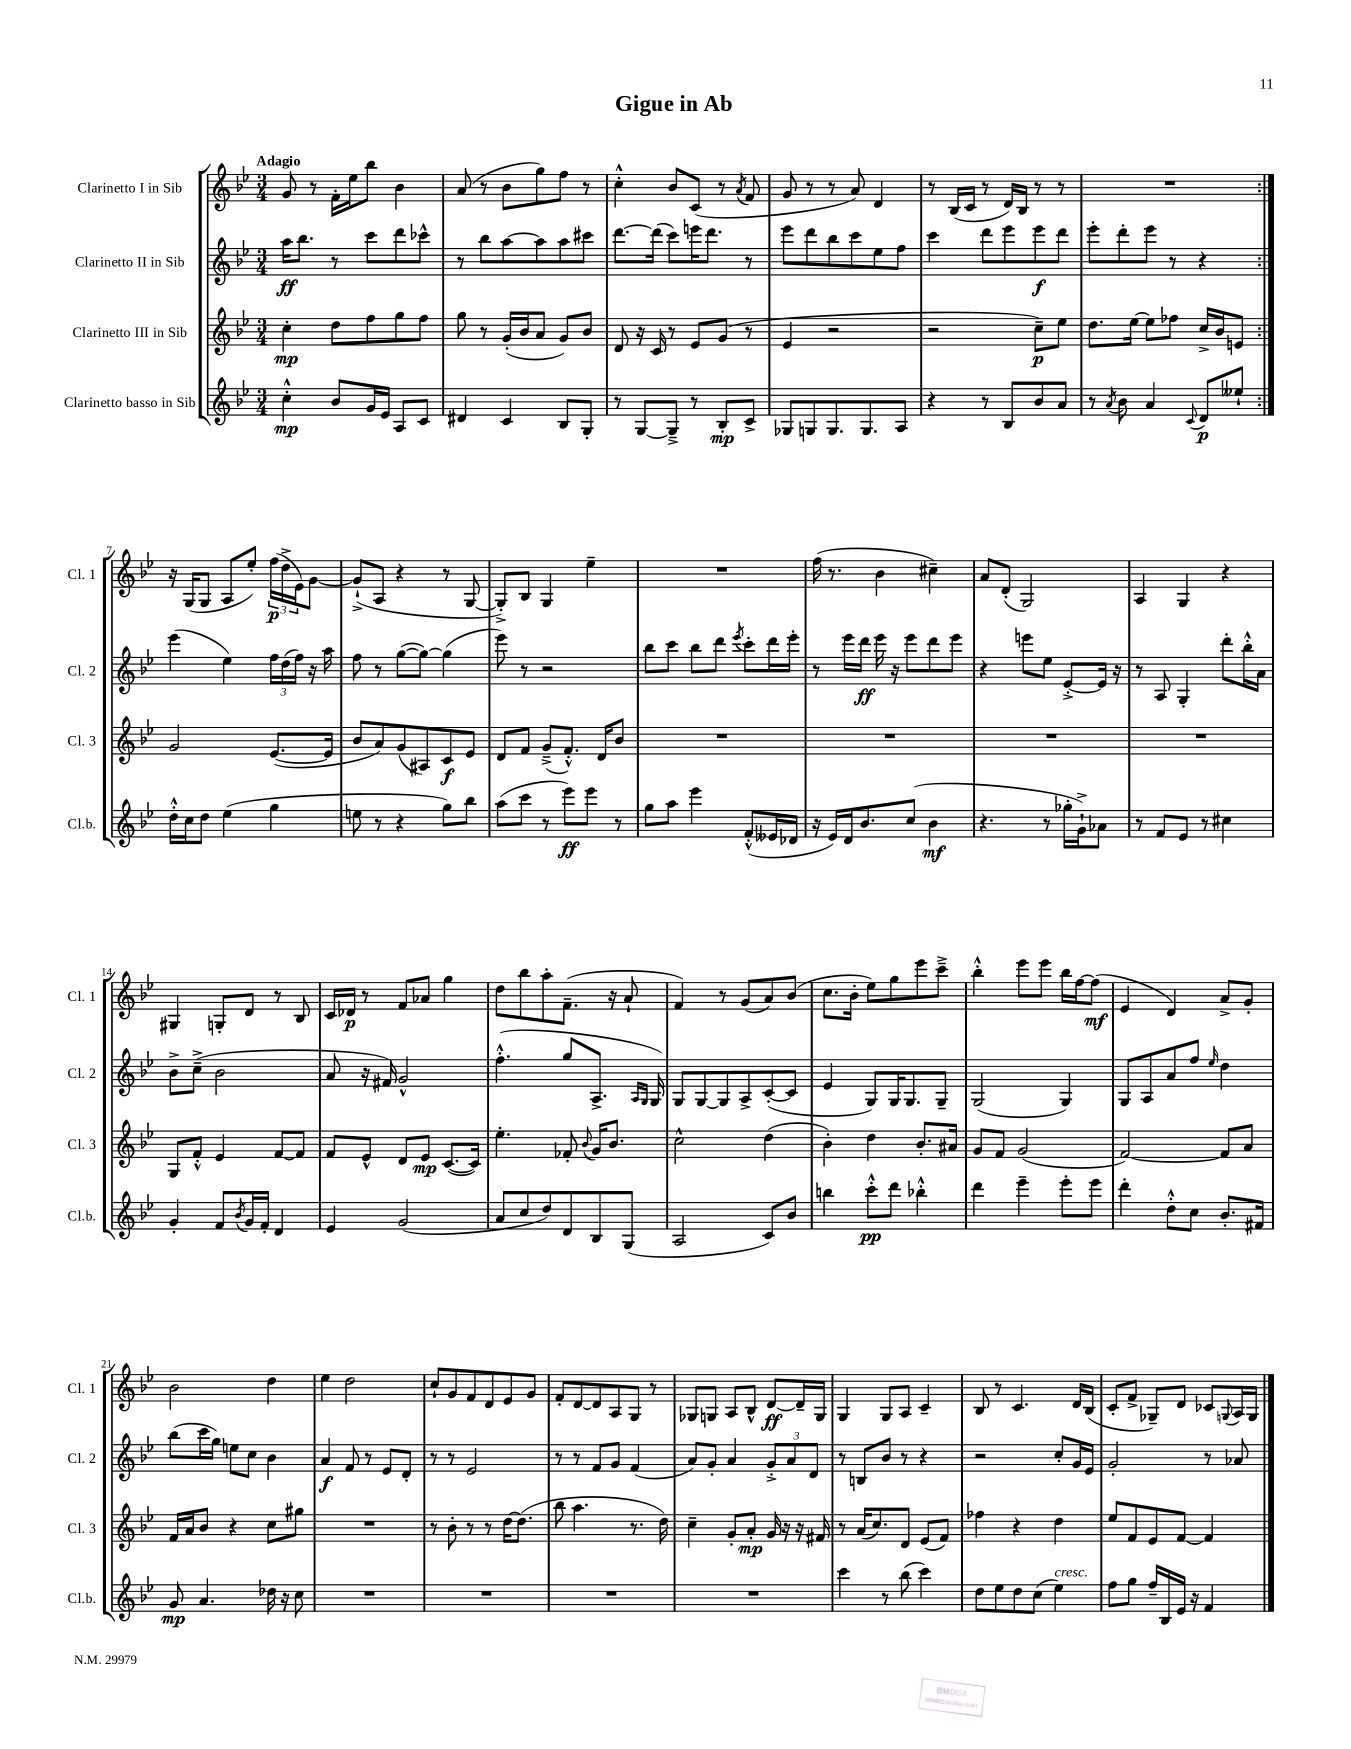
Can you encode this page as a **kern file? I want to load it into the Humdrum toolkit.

**kern	**kern	**kern	**kern
*staff4	*staff3	*staff2	*staff1
*clefG2	*clefG2	*clefG2	*clefG2
*k[b-e-]	*k[b-e-]	*k[b-e-]	*k[b-e-]
*M3/4	*M3/4	*M3/4	*M3/4
4cc'^^	4cc'	16aa	8g
.	.	8.bb-	.
.	.	.	8r
8b-	8dd	8r	16f'
.	.	.	16ee-
16g	8ff	8ccc	8bb-
16e-	.	.	.
8A	8gg	8ddd	4b-
8c	8ff	8ccc-^^	.
=	=	=	=
4d#	8gg	8r	(8a
.	8r	8bb-	8r
4c	(16g'	[8aa	8b-
.	16b-	.	.
.	8a	8aa]	8gg)
8B-	8g)	8aa	8ff
8G'	8b-	8ccc#	8r
=	=	=	=
8r	8d	[8.ddd	4cc'^^
[8G	16r	.	.
.	16c	(16ddd]	.
8G~^]	8r	8ccc)	8b-
8r	8e-	16eee	(8c
.	.	8.ddd	.
8B-'	(8g	.	8r
.	.	.	8qa
8c^	8r	8r	8f
=	=	=	=
8G-	4e-	8eee-	8g
8G	.	8ddd	8r
8.G	2r	8bb-	8r
.	.	8ccc	8a)
8.G	.	.	.
.	.	8ee-	4d
8A	.	8ff	.
=	=	=	=
4r	2r	4ccc	8r
.	.	.	(16B-
.	.	.	16c
8r	.	8ddd	8r
8B-	.	8eee-	16d)
.	.	.	16B-
8b-	8cc~)	8eee-	8r
8a	8ee-	8ddd	8r
=	=	=	=
8r	8.dd	8eee-'	2.r
8qa	.	.	.
8b-	.	8ddd'	.
.	[16ee-	.	.
4a	8ee-]	8eee-	.
.	8ff-	8r	.
8qqc	.	.	.
8d	16cc^	4r	.
.	16b-	.	.
8ee--`	8e	.	.
=:|!	=:|!	=:|!	=:|!
16dd'^^	2g	(4eee-	16r
16cc	.	.	(16G
8dd	.	.	8G
(4ee-	.	4ee-)	8A
.	.	.	8ee-')
4gg	([8.e-	24ff	(24ff
.	.	(24dd	24dd^
.	.	24ff)	24e-)
.	.	16r	[8g
.	16e-]	16aa	.
=	=	=	=
8ee	8b-	8ff	(8g`^]
8r	8a)	8r	8A
4r	(8g	([8gg	4r
.	8A#)	8gg_)	.
8gg)	8c	(4gg]	8r
8bb-	8e-	.	[8G
=	=	=	=
(8aa	8d	8eee-)	8G'^])
8ccc	8f	8r	8B-
8r	(8g~^	2r	4G
8eee-)	8.f'^^)	.	.
8eee-	.	.	4ee-~
.	16d	.	.
8r	8b-	.	.
=	=	=	=
8gg	2.r	8bb-	2.r
8aa	.	8ccc	.
4eee-	.	8bb-	.
.	.	8ddd	.
.	.	8qeee-	.
(8f'^^	.	8ccc'	.
16e--	.	16ddd	.
16d-	.	16eee-'	.
=	=	=	=
16r	2.r	8r	(16ff
16e-)	.	.	8.r
16d	.	16eee-	.
8.b-	.	16ddd	.
.	.	16eee-	4b-
.	.	16r	.
(8cc	.	8eee-	.
4b-	.	8ddd	4cc#~)
.	.	8eee-	.
=	=	=	=
4.r	2.r	4r	8a
.	.	.	(8d'
.	.	8eee	2G)
8r	.	8ee-	.
16gg-'	.	[8e-'^	.
16g`^)	.	.	.
8a-	.	16e-]	.
.	.	16r	.
=	=	=	=
8r	2.r	8r	4A
8f	.	8A	.
8e-	.	4G'	4G
8r	.	.	.
4cc#	.	8ddd'	4r
.	.	16bb-'^^	.
.	.	16a	.
=	=	=	=
4g'	8G	8b-^	4G#
.	8f'^^	(8cc~^	.
8f	4e-	2b-	8G'
8qb-	.	.	.
16g	.	.	8d
16f'	.	.	.
4d	[8f	.	8r
.	8f]	.	8B-
=	=	=	=
4e-	8f	8a	16c
.	.	.	16d-
.	8e-^^	16r	8r
.	.	16f#)	.
(2g	8d	2g^^	8f
.	8e-	.	8a-
.	([8.c	.	4gg
.	16c])	.	.
=	=	=	=
8a	4.ee-'	(4.ff'^^	8dd
8cc	.	.	8bb-
8dd)	.	.	8aa'
8d	8f-'	8gg	(8.f~
.	8qqb-	.	.
8B-	16g	8.A^	.
.	8.b-	.	16r
(8G	.	.	8a`
.	.	16qqA	.
.	.	16qqG	.
.	.	16G)	.
=	=	=	=
2A	2cc^^	8G	4f)
.	.	[8G	.
.	.	8G]	8r
.	.	8A^	(8g
8c)	(4dd	([8c'	8a)
8b-	.	8c]	(8b-
=	=	=	=
4bb	4b-')	4e-	8.cc
.	.	.	16b-'
8ccc'^^	4dd	8G)	8ee-)
8ddd	.	16G	8gg
.	.	8.G	.
4bb-'^^	8.b-'	.	8eee-
.	.	8G~	8ccc~^
.	16a#	.	.
=	=	=	=
4ddd	8g	(2G	4bb-'^^
.	8f	.	.
4eee-~	(2g	.	8eee-
.	.	.	8eee-
8eee-'	.	4G)	16bb-
.	.	.	[16ff
8eee-	.	.	(8ff]
=	=	=	=
4ddd'	[2f)	8G	4e-
.	.	8A	.
8dd'^^	.	8a	4d)
8cc	.	8ff	.
.	.	16qqee-	.
8.b-'	8f]	4dd	8a^
.	8a	.	8g'
16f#	.	.	.
=	=	=	=
8g	16f	(8bb-	2b-
.	16a	.	.
4.a	8b-	16ccc	.
.	.	16gg)	.
.	4r	8ee	.
.	.	8cc	.
16dd-	8cc	4b-	4dd
16r	.	.	.
8cc	8gg#	.	.
=	=	=	=
2.r	2.r	4a	4ee-
.	.	8f	2dd
.	.	8r	.
.	.	8e-	.
.	.	8d'	.
=	=	=	=
2.r	8r	8r	8cc`
.	8b-'	8r	8g
.	8r	2e-	8f
.	8r	.	8d
.	[16dd	.	8e-
.	(8.dd]	.	.
.	.	.	8g
=	=	=	=
2.r	8bb-	8r	8f'
.	4.aa	8r	[8d
.	.	8f	8d]
.	.	8g	8A
.	8.r	(4f	8G
.	.	.	8r
.	16dd)	.	.
=	=	=	=
2.r	4cc~	8a)	8G-
.	.	8g'	8G
.	8g'	4a	8A
.	8a'	.	8B-^^
.	16g	12g'^	[8d
.	16r	.	.
.	.	12a	.
.	16r	.	16d~]
.	.	12d	.
.	16f#	.	16G
=	=	=	=
4ccc	8r	8r	4G
.	(16a	8B	.
.	8.cc)	.	.
8r	.	8b-	8G
(8bb-	8d	8r	8A
4ccc)	(8e-	4r	4c~
.	8f)	.	.
=	=	=	=
8dd	4ff-	2r	8B-
8ee-	.	.	8r
8dd	4r	.	4.c
(8cc	.	.	.
4ee-)	4dd	8cc'	.
.	.	16g	16d
.	.	16e-	(16B-
=	=	=	=
8ff	8ee-	2g'	8c'
8gg	8f	.	8f^
16ff~	8e-	.	8G-~)
16B-	.	.	.
16e-	[8f	.	8d
16r	.	.	.
4f	4f]	8r	8c-
.	.	.	8qqG
.	.	8a-	16A
.	.	.	16G
==	==	==	==
*-	*-	*-	*-
